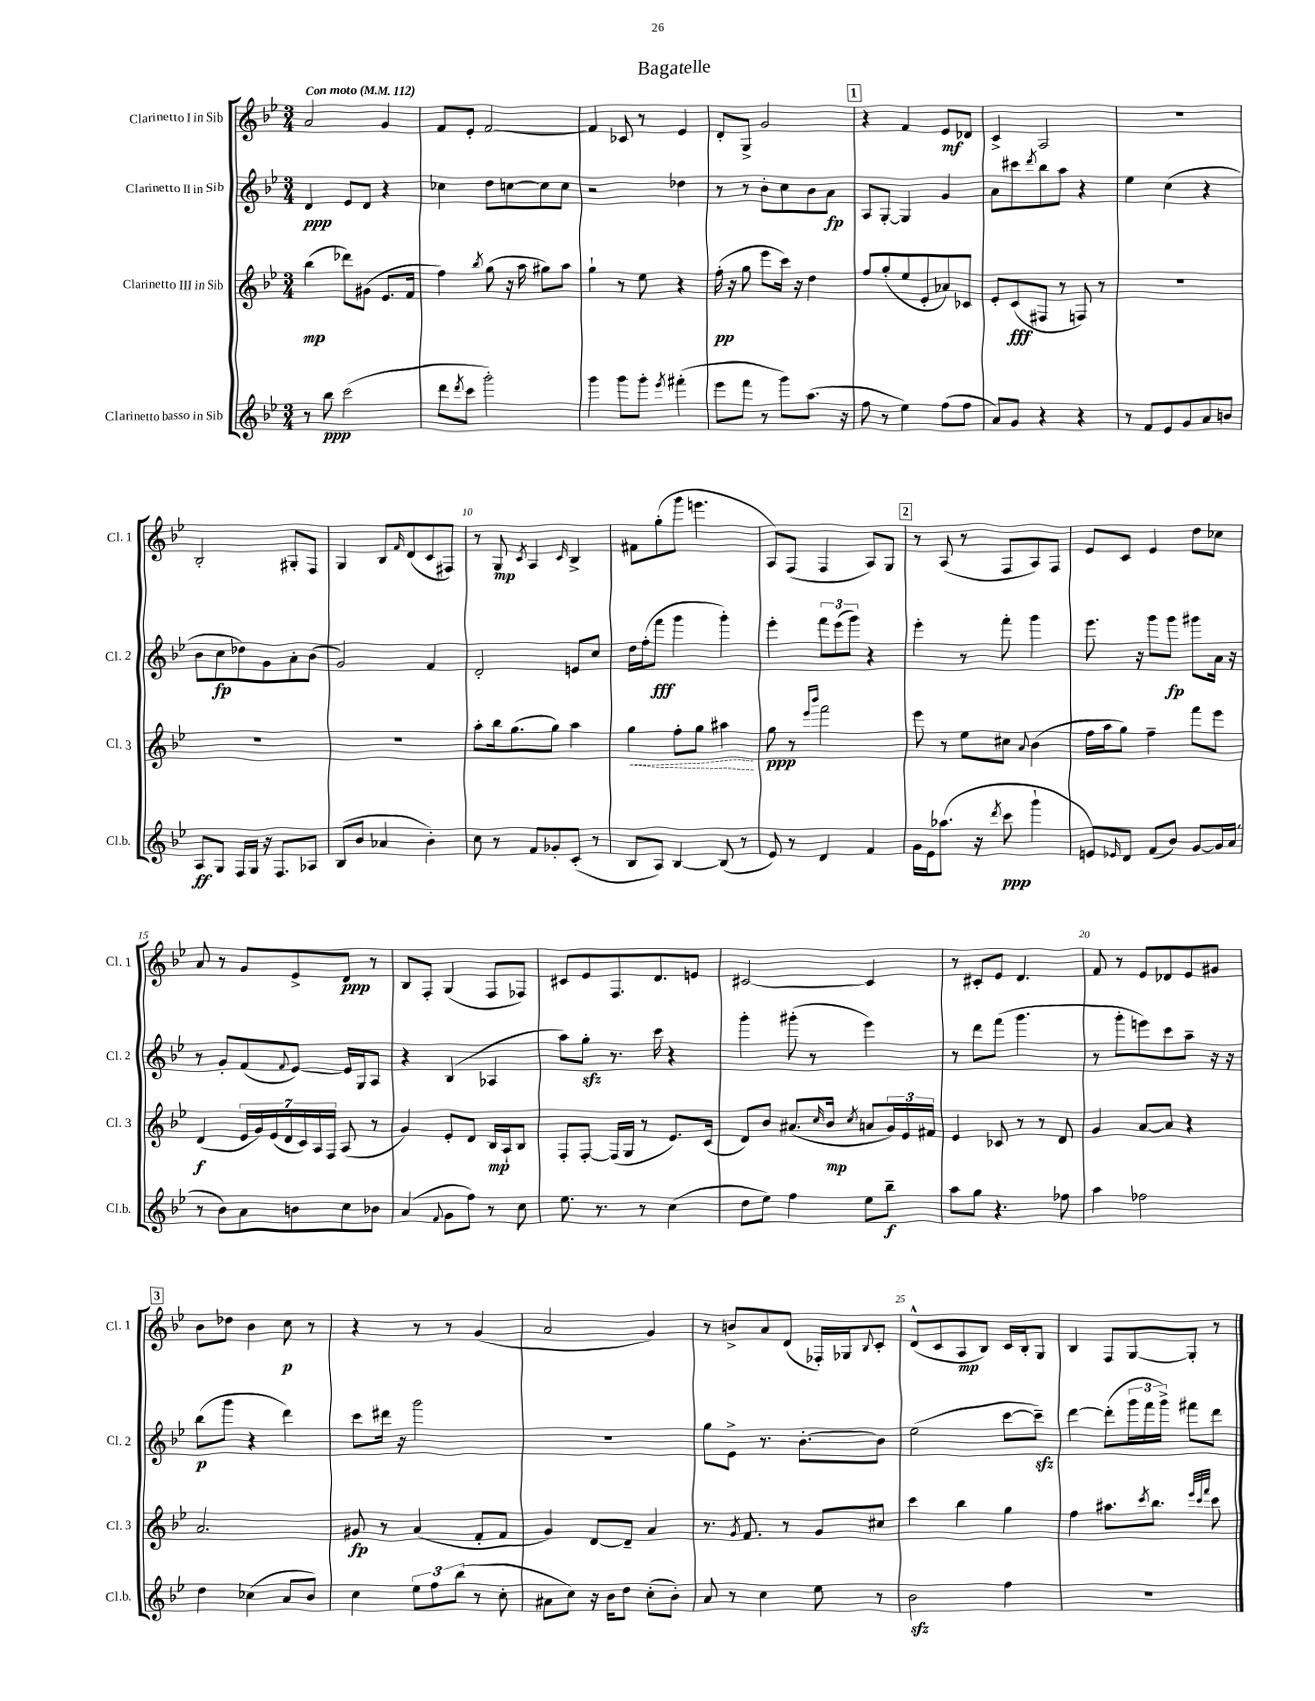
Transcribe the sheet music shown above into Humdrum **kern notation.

**kern	**dynam	**kern	**dynam	**kern	**dynam	**kern	**dynam
*part4	*part4	*part3	*part3	*part2	*part2	*part1	*part1
*staff4	*staff4	*staff3	*staff3	*staff2	*staff2	*staff1	*staff1
*I"Clarinetto basso in Sib	*	*I"Clarinetto III in Sib	*	*I"Clarinetto II in Sib	*	*I"Clarinetto I in Sib	*
*I'Cl.b.	*	*I'Cl. 3	*	*I'Cl. 2	*	*I'Cl. 1	*
*clefG2	*	*clefG2	*	*clefG2	*	*clefG2	*
*k[b-e-]	*	*k[b-e-]	*	*k[b-e-]	*	*k[b-e-]	*
*M3/4	*	*M3/4	*	*M3/4	*	*M3/4	*
*MM112	*	*MM112	*	*MM112	*	*MM112	*
=1	=1	=1	=1	=1	=1	=1	=1
!	!	!	!	!	!	!LO:TX:a:B:t=Con moto	!
8r	.	(4bb-\	mp	4d/	ppp	2a/	.
8bb-\	ppp	.	.	.	.	.	.
(2ccc\	.	8ddd-X\L)	.	8e-/L	.	.	.
.	.	(8g#X\J	.	8d/J	.	.	.
.	.	8.e-/L	.	4r	.	4g/	.
.	.	16f/Jk	.	.	.	.	.
=2	=2	=2	=2	=2	=2	=2	=2
8ddd\L	.	4ff\)	.	4cc-X\	.	8f/L	.
8qddd/	.	.	.	.	.	.	.
8ccc\J	.	.	.	.	.	8e-'/J	.
.	.	8qbb-/	.	.	.	.	.
2ggg'\)	.	(8gg\	.	8dd\L	.	[2f/	.
.	.	16r	.	[8ccn\	.	.	.
.	.	16aa\	.	.	.	.	.
.	.	8gg#X\L)	.	8cc\]	.	.	.
.	.	8aa\J	.	8cc\J	.	.	.
=3	=3	=3	=3	=3	=3	=3	=3
4ggg\	.	4gg`\	.	2r	.	4f/]	.
8ggg\L	.	8r	.	.	.	8c-X/	.
8ggg'\J	.	8ee-\	.	.	.	8r	.
8qeee-/	.	.	.	.	.	.	.
(4fff#X'\	.	4r	.	4dd-X\	.	4e-/	.
=4	=4	=4	=4	=4	=4	=4	=4
8eee-\L	.	(16ff'\	pp	8r	.	8d'/L	.
.	.	16r	.	.	.	.	.
8fff\J	.	8gg\	.	8r	.	8G^/J	.
8r	.	8eee-\L	.	8b-'\L	.	2g/	.
8ggg\L)	.	16ccc\Jk)	.	8cc\	.	.	.
.	.	16r	.	.	.	.	.
(8.aa\J	.	4dd\	.	8b-\	.	.	.
.	.	.	.	8a\J	fp	.	.
16r	.	.	.	.	.	.	.
!!LO:REH:place=s1:t=1
=5	=5	=5	=5	=5	=5	=5	=5
8ff\	.	8ff/L	.	8A/L	.	4r	.
8r	.	(8gg'/	.	[8G'/J	.	.	.
4ee-\)	.	8ee-/	.	4G/]	.	4f/	.
.	.	8e-'/	.	.	.	.	.
(8ff\L	.	8a-X/)	.	4g/	.	8e-/L	mf
8ff\J	.	8c-X/J	.	.	.	8d-X/J	.
=6	=6	=6	=6	=6	=6	=6	=6
8a/L)	.	8e-'/L	.	8a\L	.	4c^/	.
8g/J	.	(8c/	fff	8ccc#X\	.	.	.
.	.	.	.	8qddd/	.	.	.
4r	.	8F#X/J	.	8bb-\	.	2A/	.
.	.	8r	.	8aa\J	.	.	.
4r	.	8Fn/)	.	4r	.	.	.
.	.	8r	.	.	.	.	.
=7	=7	=7	=7	=7	=7	=7	=7
8r	.	2.r	.	4ee-\	.	2.r	.
8f/L	.	.	.	.	.	.	.
8e-/	.	.	.	(4cc\	.	.	.
8g/	.	.	.	.	.	.	.
8a/	.	.	.	4r	.	.	.
8bn/J	.	.	.	.	.	.	.
!!LO:LB:g=z
=8	=8	=8	=8	=8	=8	=8	=8
8A/L	ff	2.r	.	8b-\L	.	2B-'/	.
8G/J	.	.	.	8cc\	fp	.	.
16F/LL	.	.	.	8dd-X\)	.	.	.
16G/JJ	.	.	.	.	.	.	.
16r	.	.	.	8g\	.	.	.
8.F/L	.	.	.	.	.	.	.
.	.	.	.	8a'\	.	8G#X'/L	.
8A-X/J	.	.	.	(8b-\J	.	8F/J	.
=9	=9	=9	=9	=9	=9	=9	=9
(8B-/L	.	2.r	.	2g/)	.	4G/	.
8b-/J	.	.	.	.	.	.	.
4a-X/	.	.	.	.	.	8B-/L	.
.	.	.	.	.	.	16qqf/	.
.	.	.	.	.	.	(8d/	.
4b-'\)	.	.	.	4f/	.	8c/	.
.	.	.	.	.	.	8F#X/J)	.
=10	=10	=10	=10	=10	=10	=10	=10
8cc\	.	8aa'\L	.	2d'/	.	8r	.
8r	.	16bb-\k	.	.	.	8G/	mp
.	.	(8.gg\	.	.	.	.	.
.	.	.	.	.	.	8qc/	.
8f/L	.	.	.	.	.	4A/	.
8g-X'/	.	8gg\J)	.	.	.	.	.
.	.	.	.	.	.	16qqc/	.
(8c'/J	.	4aa\	.	8en/L	.	4B-^/	.
8r	.	.	.	8cc/J	.	.	.
=11	=11	=11	=11	=11	=11	=11	=11
!	!	!	!LO:HP:b	!	!	!	!
8B-/L	.	4gg\	<	16dd\LL	.	8f#X\L	.
.	.	.	.	(16ff'\J	.	.	.
8A/J)	.	.	.	8fff\J	fff	(8gg'\	.
[4B-/	.	8ff'\L	.	4ggg\	.	8ggg\J	.
.	.	8gg\J	.	.	.	4.eeen\	.
(8B-/]	.	4aa#X\	.	4ggg'\)	.	.	.
8r	.	.	.	.	.	.	.
.	.	.	[	.	.	.	.
=12	=12	=12	=12	=12	=12	=12	=12
8e-/)	.	8gg\	ppp	4eee-'\	.	8A/L)	.
8r	.	8r	.	.	.	(8F/J	.
.	.	16qqeee-/LL	.	.	.	.	.
.	.	16qqbbb-/JJ	.	.	.	.	.
4d/	.	2fff\	.	12fff\L	.	4F/	.
.	.	.	.	(12eee-\	.	.	.
.	.	.	.	12ggg\J)	.	.	.
4f/	.	.	.	4r	.	8A/L)	.
.	.	.	.	.	.	8G/J	.
!!LO:REH:place=s1:t=2
=13	=13	=13	=13	=13	=13	=13	=13
16g\LL	.	8eee-\	.	4eee-'\	.	8r	.
16e-\J	.	.	.	.	.	.	.
(8.aa-X\J	.	8r	.	.	.	(8A/	.
.	.	8ee-\L	.	8r	.	8r	.
16r	.	.	.	.	.	.	.
8qddd/	.	.	.	.	.	.	.
8ccc\	ppp	8cc#X\J	.	8fff'\	.	8F/L	.
.	.	8qqa/	.	.	.	.	.
4ggg`\	.	(4b-\	.	4ggg\	.	8A/)	.
.	.	.	.	.	.	8F/J	.
=14	=14	=14	=14	=14	=14	=14	=14
8en/L)	.	16ff\LL	.	8.eee-\	.	8e-/L	.
.	.	16aa\J	.	.	.	.	.
16qqe-X/	.	.	.	.	.	.	.
8d/J	.	8gg\J)	.	.	.	8c/J	.
.	.	.	.	16r	.	.	.
(8f/L	.	4ff~\	.	8ggg\L	.	4e-/	.
8b-/J)	.	.	.	8ggg\J	fp	.	.
[8g/L	.	8fff\L	.	8ggg#X\L	.	8dd\L	.
16g/L]	.	8eee-\J	.	16a\Jk	.	8cc-X\J	.
(16a/JJ	.	.	.	16r	.	.	.
!!LO:LB:g=z
=15	=15	=15	=15	=15	=15	=15	=15
8r	.	(4d/	f	8r	.	8a/	.
8b-\L)	.	.	.	8g'/L	.	8r	.
8a\	.	28e-/LL	.	(8f/	.	8g/L	.
.	.	28g/)	.	.	.	.	.
.	.	(28e-/	.	.	.	.	.
.	.	28d/	.	.	.	.	.
.	.	.	.	8qqf/	.	.	.
8bn\	.	.	.	[8e-/J)	.	8e-^/	.
.	.	28c/)	.	.	.	.	.
.	.	28A/	.	.	.	.	.
.	.	28F/JJ	.	.	.	.	.
8cc\	.	(8A/	.	16e-/LL]	.	8d/J	ppp
.	.	.	.	16G/J	.	.	.
8b-X\J	.	8r	.	8A/J	.	8r	.
=16	=16	=16	=16	=16	=16	=16	=16
(4a/	.	4g/)	.	4r	.	8B-/L	.
.	.	.	.	.	.	8F'/J	.
8qqf/	.	.	.	.	.	.	.
8g\L	.	8e-'/L	.	(4B-/	.	(4G/	.
8ff\J)	.	8d/J	.	.	.	.	.
8r	.	16B-/LL	mp	4A-X/	.	8F/L	.
.	.	16A`/J	.	.	.	.	.
8cc\	.	8B-/J	.	.	.	8F-X/J)	.
=17	=17	=17	=17	=17	=17	=17	=17
8.ee-\	.	8F'/L	.	8aa\L)	.	8c#X/L	.
.	.	[8F'/J	.	8ggzz'\J	.	8e-/	.
8.r	.	.	.	.	.	.	.
.	.	(16F/LL]	.	8.r	.	8.F/	.
.	.	16G/JJ	.	.	.	.	.
8r	.	8r	.	.	.	.	.
.	.	.	.	16ccc\	.	8.d/	.
(4cc\	.	8.e-/L)	.	4r	.	.	.
.	.	.	.	.	.	8en/J	.
.	.	(16c/Jk	.	.	.	.	.
=18	=18	=18	=18	=18	=18	=18	=18
8dd\L	.	8d/L)	.	4ggg'\	.	[2c#X/	.
8ee-\J)	.	8b-/J	.	.	.	.	.
4ff\	.	(8.a#X/L	.	(8ggg#X'\	.	.	.
.	.	.	.	8r	.	.	.
.	.	16qqcc/	.	.	.	.	.
.	.	16b-/Jk	mp	.	.	.	.
.	.	8qcc/	.	.	.	.	.
8ee-\L	.	8an/L	.	4eee-\)	.	4c#/]	.
8bb-~\J	f	24g/L)	.	.	.	.	.
.	.	24e-/	.	.	.	.	.
.	.	24f#X/JJ	.	.	.	.	.
=19	=19	=19	=19	=19	=19	=19	=19
8aa\L	.	4e-/	.	8r	.	8r	.
8gg\J	.	.	.	8ddd\L	.	8c#X'/L	.
4.r	.	8c-X/	.	(8fff\J	.	8e-/J	.
.	.	8r	.	4.ggg\	.	4.d/	.
.	.	8r	.	.	.	.	.
8ff-X\	.	8d/	.	.	.	.	.
=20	=20	=20	=20	=20	=20	=20	=20
4aa\	.	4g/	.	8r	.	8f/	.
.	.	.	.	8ggg'\L	.	8r	.
2ff-X\	.	[8a/L	.	8eeen\)	.	8e-/L	.
.	.	8a/J]	.	8ccc\	.	8d-X/	.
.	.	4r	.	8aa~\J	.	8e-/	.
.	.	.	.	16r	.	8g#X/J	.
.	.	.	.	16r	.	.	.
!!LO:LB:g=z
!!LO:REH:place=s1:t=3
=21	=21	=21	=21	=21	=21	=21	=21
4dd\	.	2.a/	.	(8bb-\L	p	8b-\L	.
.	.	.	.	8ggg\J	.	8dd-X\J	.
(4cc-X\	.	.	.	4r	.	4b-\	.
8a/L	.	.	.	4ddd\)	.	8cc\	p
8b-/J)	.	.	.	.	.	8r	.
=22	=22	=22	=22	=22	=22	=22	=22
4cc\	.	8g#X/	fp	8ccc\L	.	4r	.
.	.	8r	.	16ddd#X\Jk	.	.	.
.	.	.	.	16r	.	.	.
12ee-\L	.	(4a/	.	2ggg\	.	8r	.
12ff\	.	.	.	.	.	.	.
.	.	.	.	.	.	8r	.
(12bb-\J	.	.	.	.	.	.	.
8r	.	8f'/L	.	.	.	(4g/	.
8cc'\	.	8f/J	.	.	.	.	.
=23	=23	=23	=23	=23	=23	=23	=23
8a#X\L	.	4g/)	.	2.r	.	2a/	.
8cc\J)	.	.	.	.	.	.	.
16r	.	[8d/L	.	.	.	.	.
16b-\KL	.	.	.	.	.	.	.
8dd\J	.	8d~/J]	.	.	.	.	.
(8cc'\L	.	4a/	.	.	.	4g/)	.
8b-'\J)	.	.	.	.	.	.	.
=24	=24	=24	=24	=24	=24	=24	=24
8a/	.	8.r	.	8gg\L	.	8r	.
8r	.	.	.	8e-^\J	.	8bn^/L	.
.	.	8qg/	.	.	.	.	.
.	.	8.f/	.	.	.	.	.
4cc\	.	.	.	8.r	.	8a/	.
.	.	8r	.	.	.	(8d/J	.
.	.	.	.	[8.b-'\L	.	.	.
8ee-\	.	8g/L	.	.	.	16F-X'/LL)	.
.	.	.	.	.	.	16G-X/J	.
.	.	.	.	.	.	8qqB-/	.
8r	.	8cc#X/J	.	8b-\J]	.	8c'/J	.
=25	=25	=25	=25	=25	=25	=25	=25
2b-zz\	.	4ccc\	.	(2ee-\	.	(8d^^/L	.
.	.	.	.	.	.	8c/	.
.	.	4bb-\	.	.	.	8A/	mp
.	.	.	.	.	.	8B-/J)	.
4ff\	.	4gg\	.	[8ccc\L	.	16c/LL	.
.	.	.	.	.	.	16B-'/J	.
.	.	.	.	8ccczz~\J])	.	8G/J	.
=26	=26	=26	=26	=26	=26	=26	=26
2.r	.	4ff\	.	[4ddd\	.	4B-/	.
.	.	8.aa#X\L	.	(8ddd'\L]	.	8F/L	.
.	.	.	.	24ggg\L	.	[8G/	.
.	.	.	.	24fff\	.	.	.
.	.	8qccc/	.	.	.	.	.
.	.	8.bb-\J	.	.	.	.	.
.	.	.	.	24ggg^\JJ)	.	.	.
.	.	.	.	8fff#X\L	.	8G'/J]	.
.	.	32qqeee-/LLL	.	.	.	.	.
.	.	32qqccc/	.	.	.	.	.
.	.	32qqfff/JJJ	.	.	.	.	.
.	.	8ccc\	.	8ddd\J	.	8r	.
==	==	==	==	==	==	==	==
*-	*-	*-	*-	*-	*-	*-	*-
